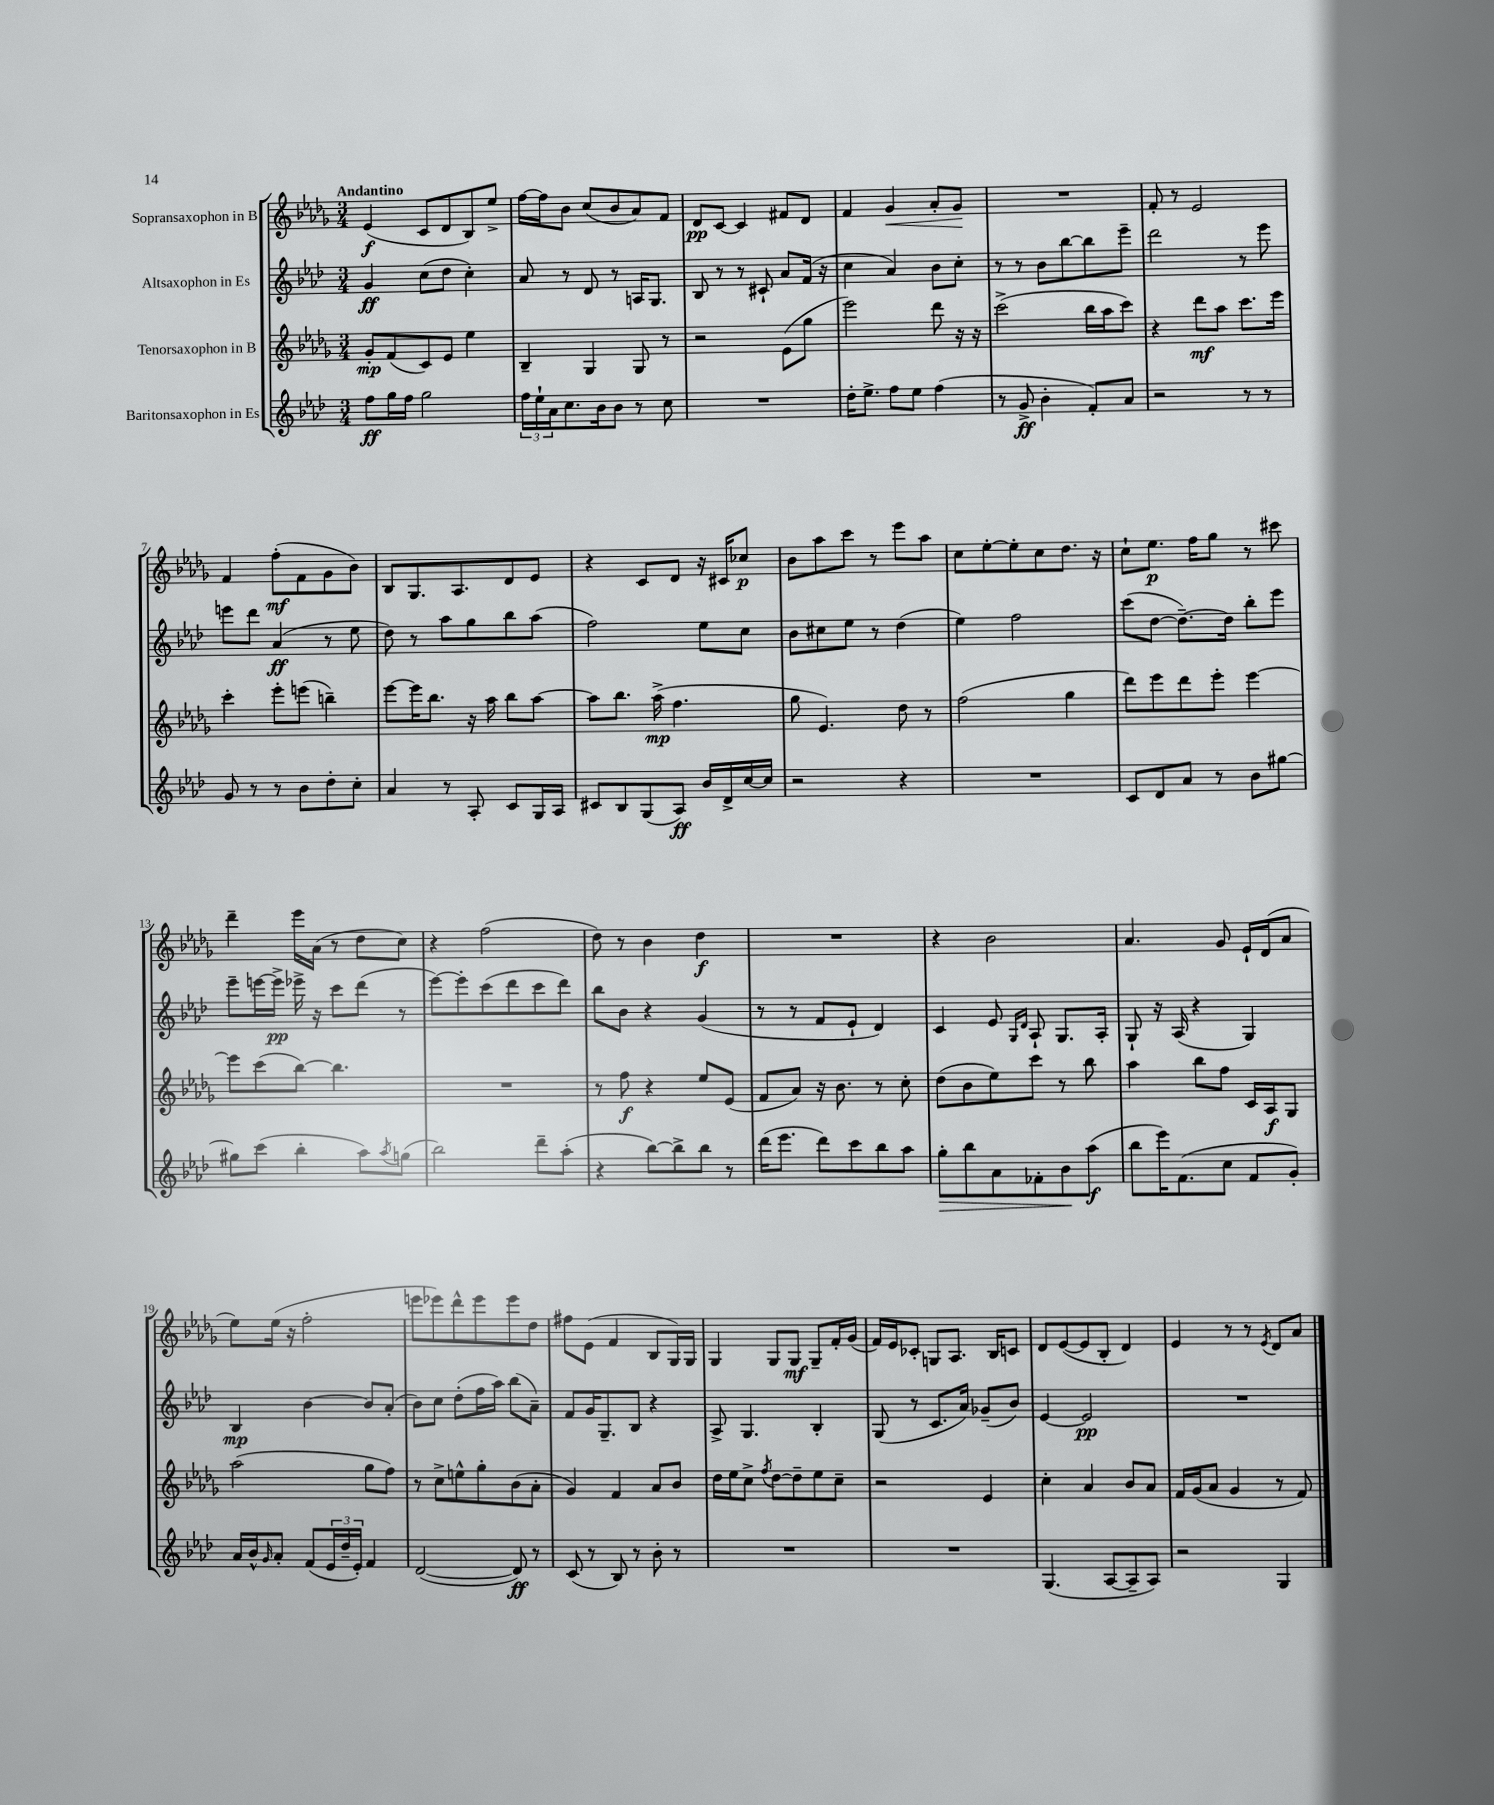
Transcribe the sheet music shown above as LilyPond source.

<<
\new StaffGroup <<
\new Staff = "s0" \with { instrumentName = "Sopransaxophon in B" } {
    \clef treble \key des \major \numericTimeSignature \time 3/4 \tempo "Andantino"
    ees'4\f( c'8 des'8 bes8) ees''8-> |
    f''16~ f''16 bes'8 c''8( bes'8 aes'8) f'8 |
    des'8\pp c'8~ c'4 fis'8 des'8 |
    f'4 ges'4\< aes'8-. ges'8\! |
    R2. |
    f'8-. r8 ees'2 |
    f'4 f''8-.\mf( f'8 ges'8 bes'8) |
    bes8 ges8. aes8. des'8 ees'8 |
    r4 c'8 des'8 r16 cis'16 ces''8\p |
    bes'8 aes''8 c'''8 r8 ees'''8 aes''8 |
    c''8 ees''8~-. ees''8-. c''8 des''8. r16 |
    c''8-! ees''8.\p f''16 ges''8 r8 cis'''8 |
    des'''4-- ees'''16 aes'16( r8 des''8 c''8) |
    r4 f''2( |
    des''8) r8 bes'4 des''4\f |
    R2. |
    r4 bes'2 |
    aes'4. ges'8 ees'16-! des'16( aes'8 |
    ees''8) ees''16( r16 f''2-. |
    e'''8 ees'''8) des'''8-^ ees'''8 ees'''8 des''8 |
    fis''8 ees'8( f'4 bes8 ges16) ges16 |
    ges4 ges8 ges8\mf ges8-- f'16-. ges'16( |
    f'16) ees'16 ces'8-. g8 aes8. bes16 c'8 |
    des'8 ees'8~( ees'8 bes8-. des'4) |
    ees'4 r8 r8 \acciaccatura { ees'8 } des'8 aes'8 \bar "|." |
}
\new Staff = "s1" \with { instrumentName = "Altsaxophon in Es" } {
    \clef treble \key aes \major \numericTimeSignature \time 3/4
    g'4\ff c''8( des''8 c''4-.) |
    aes'8 r8 des'8 r8 a16 g8. |
    bes8 r8 r8 cis'8-! aes'8 f'16( r16 |
    c''4 aes'4) bes'8 c''8-. |
    r8 r8 bes'8 bes''8~ bes''8 ees'''8-- |
    des'''2 r8 ees'''8 |
    e'''8 des'''8 aes'4\ff( r8 ees''8 |
    des''8) r8 aes''8 g''8 bes''8 aes''8( |
    f''2) ees''8 c''8 |
    bes'8 cis''8 ees''8 r8 des''4( |
    ees''4) f''2 |
    c'''8( des''8~ des''8.~--) des''16 bes''8-. ees'''8 |
    ees'''8-- e'''16~ e'''16->\pp ees'''16-> r16 c'''8 des'''8( r8 |
    ees'''8~) ees'''8-. c'''8( des'''8 c'''8 des'''8) |
    bes''8 bes'8 r4 g'4( |
    r8 r8 f'8 ees'8-! des'4) |
    c'4 ees'8 \grace { g16 des'16 } aes8-! g8. aes16-. |
    g8-! r16 aes16( r4 g4) |
    bes4\mp bes'4~ bes'8 aes'8-.( |
    bes'8) c''8 des''8-.( f''16 aes''16) bes''8( aes'8--) |
    f'8 g'16 g8.-- bes8 r4 |
    aes8-> g4. bes4-. |
    g8( r8 c'8. aes'16) ges'8--( bes'8) |
    ees'4~ ees'2\pp |
    R2. \bar "|." |
}
\new Staff = "s2" \with { instrumentName = "Tenorsaxophon in B" } {
    \clef treble \key des \major \numericTimeSignature \time 3/4
    ges'8-.\mp f'8( c'8) ees'8 ees''4 |
    bes4-- ges4 ges8 r8 |
    r2 ees'8( ges''8 |
    ees'''2) des'''8 r16 r16 |
    c'''2->( bes''16 aes''16 c'''8) |
    r4 des'''8\mf aes''8 c'''8. ees'''16 |
    c'''4-. ees'''8-. e'''8( b''4--) |
    ees'''8~ ees'''16 bes''8. r16 aes''16 bes''8 aes''8~ |
    aes''8 bes''8. aes''16->\mp( f''4. |
    ges''8 ees'4.) des''8 r8 |
    f''2( ges''4 |
    des'''8) ees'''8 des'''8 ees'''8-. ees'''4~ |
    ees'''8 c'''8( bes''8~) bes''4. |
    R2. |
    r8 f''8\f r4 ees''8 ees'8( |
    f'8 aes'8) r16 bes'8. r8 c''8-. |
    des''8( bes'8 ees''8) c'''8 r8 bes''8 |
    aes''4 bes''8 f''8 c'16 aes16\f ges8 |
    aes''2( ges''8 f''8) |
    r8 c''8-> e''8-^ ges''8-. bes'8( aes'8-. |
    ges'4) f'4 aes'8 bes'8 |
    des''16 ees''16 c''8-> \acciaccatura { f''8 } des''8~ des''8-- ees''8 c''8-- |
    r2 ees'4 |
    c''4-. aes'4 bes'8 aes'8 |
    f'16 ges'16( aes'8 ges'4 r8 f'8) \bar "|." |
}
\new Staff = "s3" \with { instrumentName = "Baritonsaxophon in Es" } {
    \clef treble \key aes \major \numericTimeSignature \time 3/4
    f''8\ff g''16 f''16 g''2 |
    \tuplet 3/2 { f''16 ees''16-! aes'16 } c''8. bes'16 bes'8 r8 c''8 |
    R2. |
    des''16-. ees''8.-> f''8 ees''8 f''4( |
    r8 g'8->\ff bes'4-. f'8-.) aes'8 |
    r2 r8 r8 |
    g'8 r8 r8 bes'8 des''8-. c''8-. |
    aes'4 r8 aes8-. c'8 g16 aes16 |
    cis'8 bes8 g8( aes8\ff) bes'16 des'16-> c''16~ c''16 |
    r2 r4 |
    R2. |
    c'8 des'8 aes'8 r8 bes'8 gis''8~ |
    gis''8 c'''8( bes''4-. aes''8) \acciaccatura { aes''8 } g''8( |
    bes''2) des'''8-- aes''8-.( |
    r4 bes''8~) bes''8-> bes''8 r8 |
    des'''16( ees'''8. des'''8) c'''8 bes''8 aes''8 |
    g''8-.\> bes''8 aes'8 fes'8-. bes'8\! aes''8\f( |
    bes''8 ees'''16) f'8.( c''8 f'8 g'8-.) |
    aes'16 bes'16-^ \grace { g'16 } aes'8-. f'8( \tuplet 3/2 { ees'16 des''16-- ees'16-.) } f'4 |
    des'2~( des'8\ff) r8 |
    c'8( r8 bes8) r8 bes'8-. r8 |
    R2. |
    R2. |
    g4.( aes8~ aes8-- aes8) |
    r2 g4 \bar "|." |
}
>>
>>
